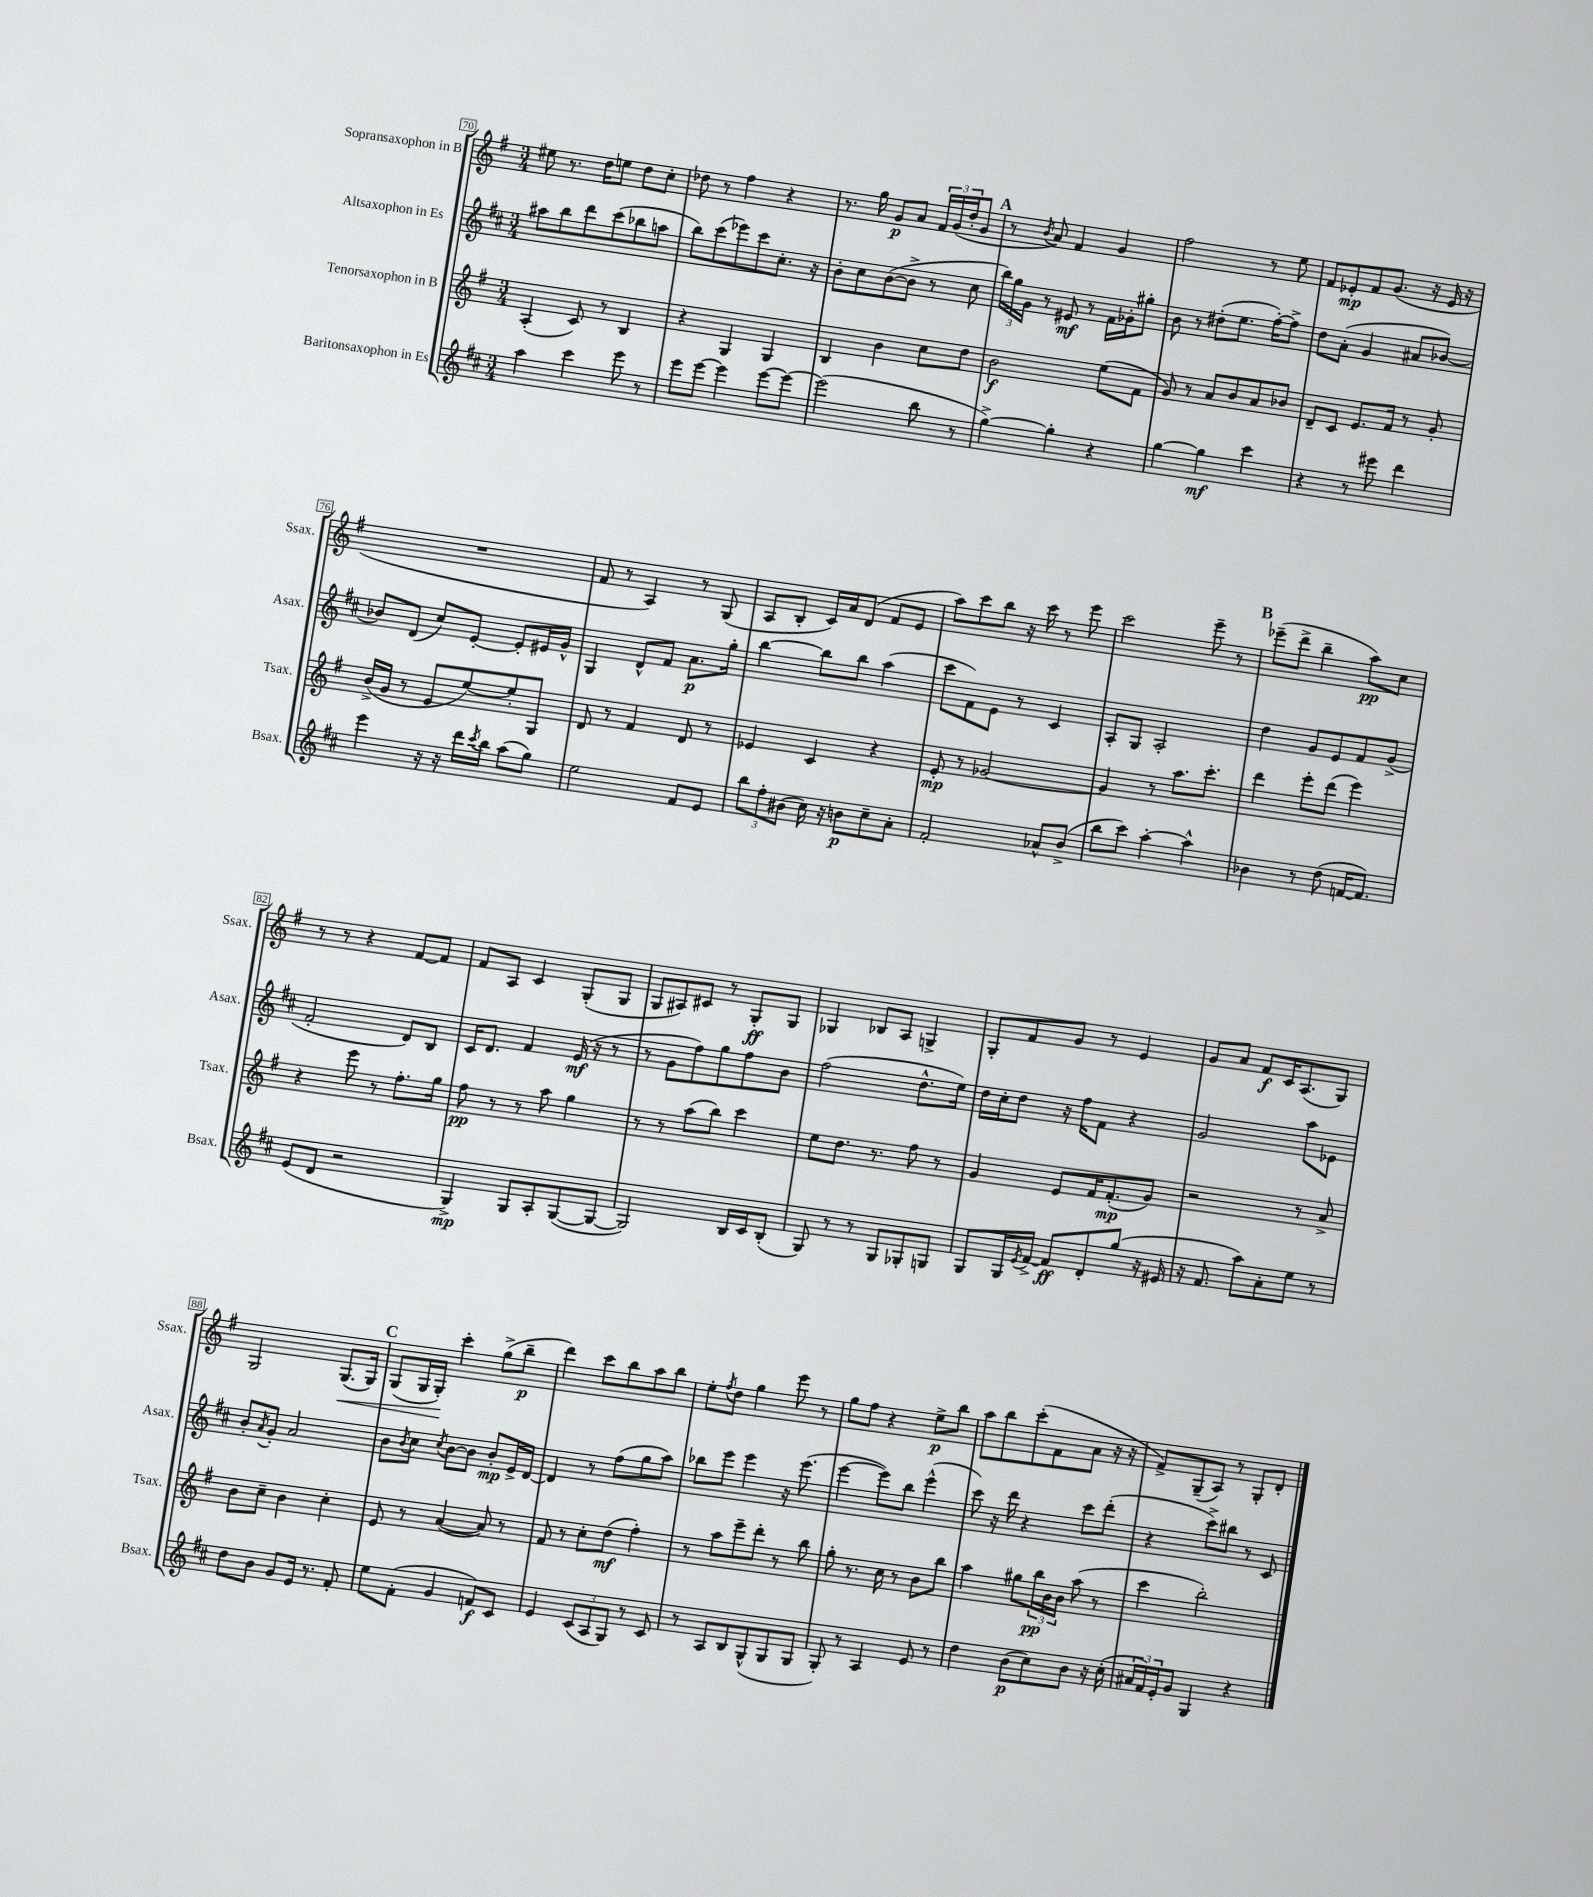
<<
\new StaffGroup <<
\new Staff = "s0" \with { instrumentName = "Sopransaxophon in B" shortInstrumentName = "Ssax." } {
    \clef treble \key g \major \numericTimeSignature \time 3/4
    eis''8 r8. d''16 e''8 d''8 c''8-. |
    des''8 r8 fis''4 r4 |
    r8. g''16 g'8\p a'8 \tuplet 3/2 { fis'16 g'16( d''16-. } g'8 |
    \mark \markup { \bold "A" } r8 \acciaccatura { b'8 } a'8) fis'4 g'4 |
    fis''2 r8 e''8 |
    fis'8 ees'8-.\mp fis'8 g'8.( r16 ees'16 r16 |
    R2. |
    fis'8 r8 a4) r8 g8( |
    a8 b8-. c'16) a'16 d'8( fis'8 e'8 |
    a''8) c'''8 b''8 r16 c'''16 r8 e'''8 |
    c'''2 e'''8-- r8 |
    \mark \markup { \bold "B" } ees'''8--( d'''8-> b''4-- a''8\pp) c''8 |
    r8 r8 r4 fis'8~ fis'8 |
    fis'8 a8 c'4 g8-.( g8 |
    g8 ais8) cis'8 r8 g8-.\ff g8 |
    ges4 bes8 a8 g4-> |
    g8-. fis'8 g'8 r8 e'4 |
    g'8 a'8 fis'8\f c'16 a8.( g8) |
    g2 g8.\<( g16) |
    \mark \markup { \bold "C" } g8( g16 g16-.\!) c'''4-. g''8->( b''8--\p |
    d'''4) c'''8 b''8 a''8 b''8 |
    e''8-. \acciaccatura { fis''8 } d''8 g''4 e'''8 r8 |
    g''8 fis''8 r4 e''8->\p b''8 |
    a''8 b''8 c'''8-.( fis'8 a'8 r16 r16 |
    fis'8->) g8--( a8) r8 g8-. d'8-. \bar "|." |
}
\new Staff = "s1" \with { instrumentName = "Altsaxophon in Es" shortInstrumentName = "Asax." } {
    \clef treble \key d \major \numericTimeSignature \time 3/4
    ais''8 b''8 d'''8 cis'''8( bes''8 a''8 |
    b''8) cis'''8( ees'''8) cis'''8 cis''8.-. r16 |
    b'8-. cis''8 b'8~( b'8-> r8 cis''8 |
    \mark \markup { \bold "A" } \tuplet 3/2 { b''16) g''16 g'16 } r8 eis'8\mf r8 fis'16 ges'16-. gis''8-. |
    b'8 r8 dis''8-.( e''8. fis''16~-.) fis''8-> |
    d''8 a'8-.( g'4 ais'8 bes'8~) |
    bes'8 d'8( cis''8) e'8~-. e'8-. eis'16 g'16-^ |
    g4 d'8-^ fis'8 a'8.\p g''16-. |
    b''4~ b''8 b''8 a''4( |
    cis'''8 fis'8) e'8 r8 cis'4 |
    a8-. g8 a2-. |
    \mark \markup { \bold "B" } d''4 g'8 e'8 fis'8 g'8->( |
    fis'2-. d'8) b8 |
    cis'16 d'8. fis'4 e'16\mf( r16 r8 |
    r8 g'8 fis''8) g''8 fis''8 b'8 |
    fis''2( d''8.-^ e''16) |
    d''16 cis''16-. d''8 r16 fis''16 fis'8 r4 |
    g'2 a''8 ees'8 |
    b'8-. \acciaccatura { a'8 } g'8-. a'2 |
    \mark \markup { \bold "C" } b'8 \acciaccatura { b'8 } cis''8 \acciaccatura { cis''8 } b'8~ b'8 b'8-.\mp e'16-> d'16~ |
    d'4 r8 fis''8( g''8 a''8) |
    bes''8 e'''8 e'''4 r16 e'''8.( |
    e'''4~ e'''8) b''8 e'''4-^( |
    cis'''8) r16 d'''16 r4 cis'''8 d'''8-.( |
    r4 cis'''8->) bis''8 r8 cis'8 \bar "|." |
}
\new Staff = "s2" \with { instrumentName = "Tenorsaxophon in B" shortInstrumentName = "Tsax." } {
    \clef treble \key g \major \numericTimeSignature \time 3/4
    a4-.( c'8) r8 b4 |
    r4 g4 g4 |
    b4 b'4 c''8 d''8 |
    \mark \markup { \bold "A" } b'2\f e''8( fis'8 |
    g'8) r8 a'8 b'8 a'8 bes'8 |
    d'8-- c'8 e'8. fis'16 r8 g'8-. |
    b'16->( g'16 r8 e'8 e''8~) e''8-. g8 |
    d'8 r8 fis'4 d'8 r8 |
    ees'4 c'4 r4 |
    e'8-.\mp r8 ges'2~ |
    ges'4 r8 a''8. c'''8.-. |
    \mark \markup { \bold "B" } d'''4 e'''8-. d'''8( e'''4) |
    r4 e'''8 r8 fis''8.-. g''16 |
    fis''8\pp r8 r8 a''8 g''4 |
    r8 r8 a''8( b''8) c'''4 |
    e''8 d''8. r8. fis''8 r8 |
    g'4 e'8 fis'16 fis'8.-.\mp( g'8) |
    r2 r8 a'8-> |
    b'8 c''8-- b'4 c''4-. |
    \mark \markup { \bold "C" } e'8 r8 a'4~( a'8) r8 |
    fis'8 r8 c''8-. d''8\mf( fis''4-.) |
    r8 a''8 e'''8-- d'''8-. r8 b''8 |
    g''8-. r8. c''16 r8 b'8 b''8 |
    a''4 gis''8 \tuplet 3/2 { b''16\pp b'16 b'16 } a''8( r8 |
    c'''4 b''2-.) \bar "|." |
}
\new Staff = "s3" \with { instrumentName = "Baritonsaxophon in Es" shortInstrumentName = "Bsax." } {
    \clef treble \key d \major \numericTimeSignature \time 3/4
    a''4 cis'''4 e'''8 r8 |
    e'''8 e'''8~ e'''4 e'''8~ e'''8~ |
    e'''2( b''8 r8 |
    \mark \markup { \bold "A" } g''4~->) g''4-. r4 |
    g''4~ g''4\mf cis'''4 |
    r4 r8 eis'''8 d'''4 |
    e'''4 r16 r16 d'''16 \acciaccatura { cis'''8 } b''16 a''8( g''8) |
    e''2 fis'8 e'8 |
    \tuplet 3/2 { b''8 fis''8-. bis'8( } cis''16) r16 b'8\p cis''8-- a'8-. |
    fis'2-. aes'8-^ b'8->( |
    b''8 cis'''8) a''4~-. a''4-^ |
    \mark \markup { \bold "B" } bes'4 r8 d''8( f'16~ f'8.) |
    e'8( d'8 r2 |
    g4->\mp) g8 a8-. g8~( g8~ |
    g2) b16 cis'16 b8-.( |
    g8) r8 r8 g8 ges8-. g8 |
    g8 g16 \acciaccatura { e'8 } fis'16~-> fis'8\ff d'8-. g''8( r16 eis'16 |
    r16 fis'8. a''8) a'8-. e''8 r8 |
    d''8 b'8 g'8 e'16 r8. fis'8-. |
    \mark \markup { \bold "C" } e''8 fis'8-.( g'4 f'8\f) cis'8 |
    e'4 \tuplet 3/2 { cis'8( a8 g8) } r8 cis'8 |
    r8 a8 b8 g8-^( g8 g8 |
    g8-.) r8 a4 e'8 r8 |
    d''4 b'8\p( cis''8) b'8 r16 cis''16-.( |
    \tuplet 3/2 { ais'16 fis'16) e'16-. } g'8 g4 r4 \bar "|." |
}
>>
>>
\layout { \context { \Score currentBarNumber = #70 \override BarNumber.stencil = #(make-stencil-boxer 0.1 0.3 ly:text-interface::print) } }
